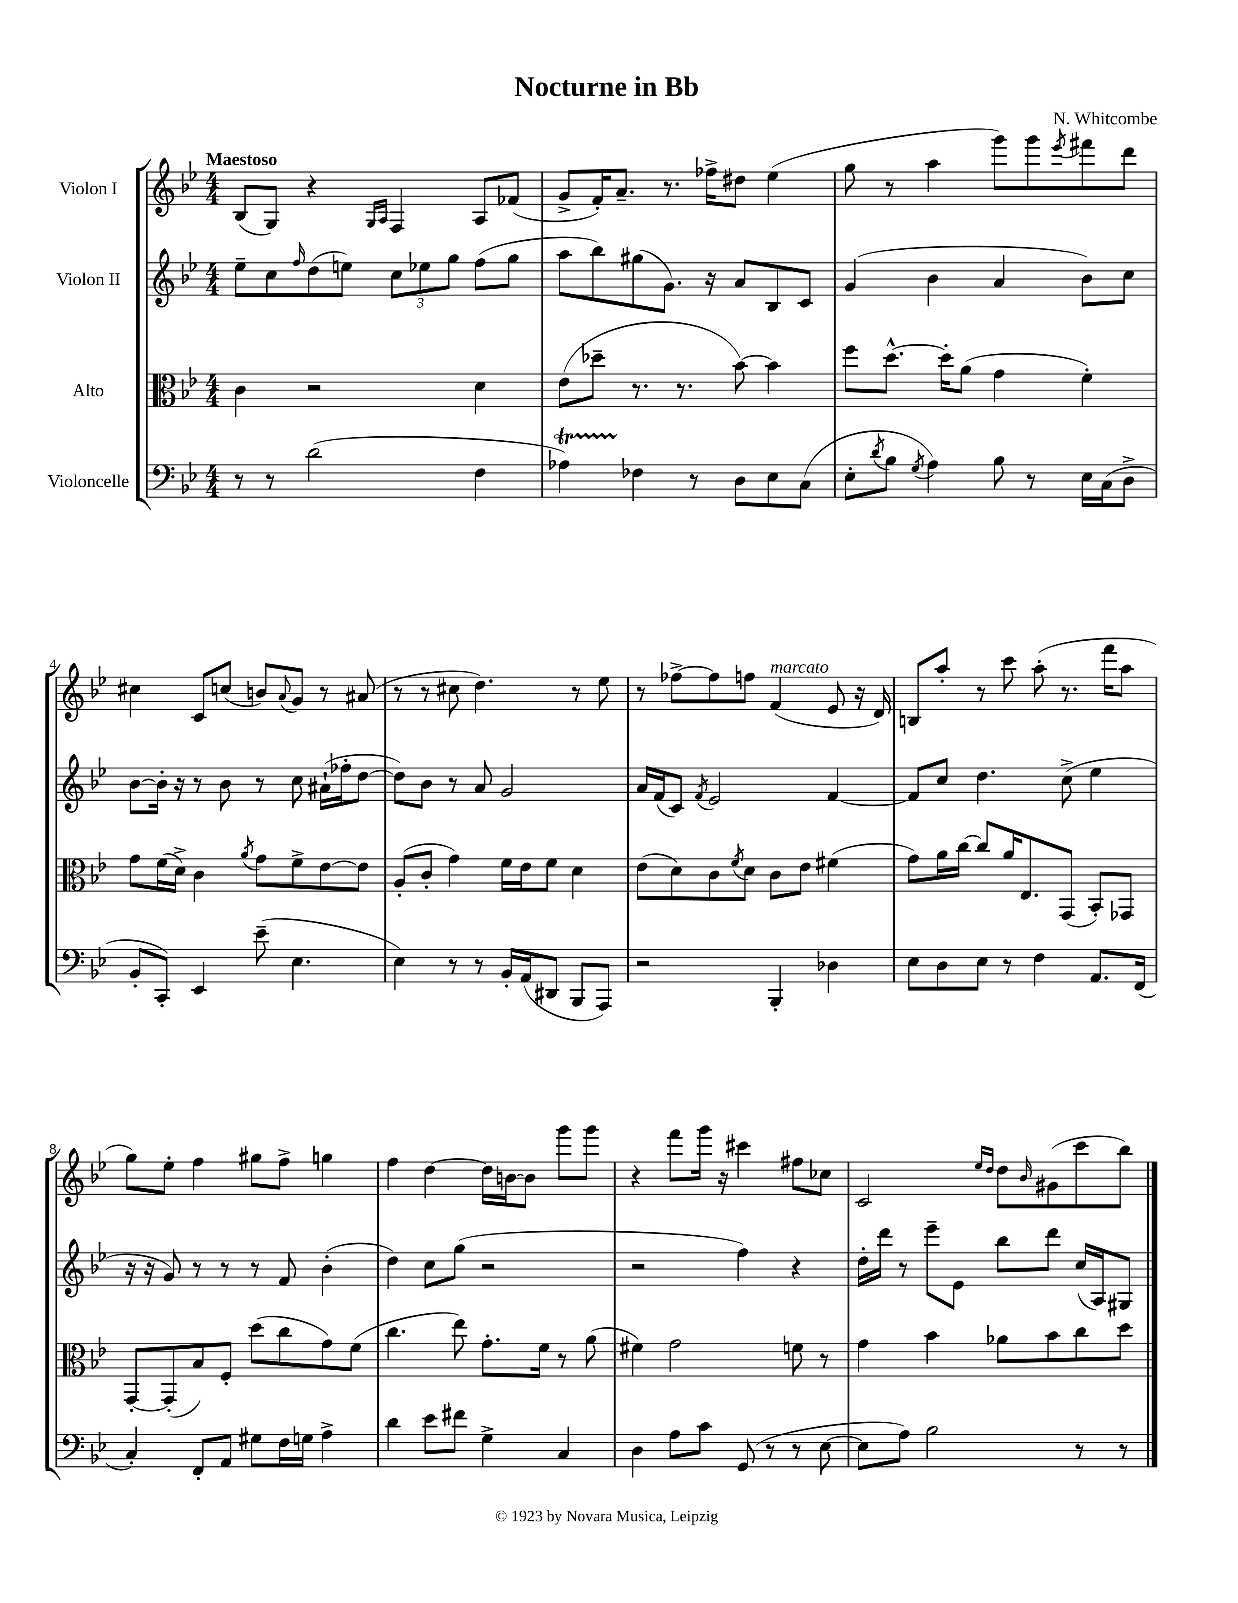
\header { title = "Nocturne in Bb" composer = "N. Whitcombe" }
<<
\new StaffGroup <<
\new Staff = "s0" \with { instrumentName = "Violon I" } {
    \clef treble \key bes \major \numericTimeSignature \time 4/4 \tempo "Maestoso"
    bes8( g8) r4 \grace { g16 a16 } f4 a8 fes'8( |
    g'8-> f'16-.) a'8.-- r8. fes''16-> dis''8 ees''4( |
    g''8 r8 a''4 g'''8) g'''8 \acciaccatura { ees'''8 } fis'''8 d'''8 |
    cis''4 c'8 c''8( b'8) \appoggiatura { a'8 } g'8 r8 ais'8( |
    r8 r8 cis''8 d''4.) r8 ees''8 |
    r8 fes''8~-> fes''8 f''8 f'4^\markup { \italic "marcato" }( ees'8 r16 d'16) |
    b8 a''8-. r8 c'''8 a''8-.( r8. f'''16 a''8 |
    g''8) ees''8-. f''4 gis''8 f''8-> g''4 |
    f''4 d''4~ d''16 b'16~ b'8 g'''8 g'''8 |
    r4 f'''8 g'''16 r16 cis'''4 fis''8 ces''8 |
    c'2 \grace { ees''16 d''16 } d''8 \grace { bes'16 } gis'8( c'''8 bes''8) \bar "|." |
}
\new Staff = "s1" \with { instrumentName = "Violon II" } {
    \clef treble \key bes \major \numericTimeSignature \time 4/4
    ees''8-- c''8 \grace { f''16 } d''8( e''8) \tuplet 3/2 { c''8 ees''8 g''8 } f''8( g''8 |
    a''8 bes''8) gis''8( g'8.) r16 a'8 bes8 c'8 |
    g'4( bes'4 a'4 bes'8) c''8 |
    bes'8~ bes'16-. r16 r8 bes'8 r8 c''8 ais'16-!( fes''16-. d''8~ |
    d''8) bes'8 r8 a'8 g'2 |
    a'16 f'16( c'8) \acciaccatura { f'8 } ees'2 f'4~ |
    f'8 c''8 d''4. c''8->( ees''4 |
    r16 r16 g'8) r8 r8 r8 f'8 bes'4-.( |
    d''4) c''8 g''8( r2 |
    r2 f''4) r4 |
    d''16-. d'''16 r8 ees'''8-- ees'8 bes''8 d'''8 c''16( a16) gis8 \bar "|." |
}
\new Staff = "s2" \with { instrumentName = "Alto" } {
    \clef alto \key bes \major \numericTimeSignature \time 4/4
    c'4 r2 d'4 |
    ees'8( des''8-- r8. r8. bes'8~) bes'4 |
    f''8 d''8.~-^ d''16-. a'8( g'4 f'4-.) |
    g'8 f'16( d'16->) c'4 \acciaccatura { a'8 } g'8 f'8-> ees'8~ ees'8 |
    a8-.( c'8-. g'4) f'16 ees'16 f'8 d'4 |
    ees'8( d'8) c'8 \acciaccatura { f'8 } d'8 c'8 ees'8 fis'4( |
    g'8) a'16 c''16~ c''8 a'16 ees8. g,8( bes,8-.) ges,8 |
    g,8~-. g,8-.( bes8) f8-. d''8( c''8 g'8) f'8( |
    c''4. ees''8) g'8.-. f'16 r8 a'8( |
    fis'4) g'2 f'8 r8 |
    g'4 bes'4 aes'8 bes'8 c''8 d''8 \bar "|." |
}
\new Staff = "s3" \with { instrumentName = "Violoncelle" } {
    \clef bass \key bes \major \numericTimeSignature \time 4/4
    r8 r8 d'2( f4 |
    aes4\startTrillSpan) fes4\stopTrillSpan r8 d8 ees8 c8( |
    ees8-. \acciaccatura { d'8 } bes8 \acciaccatura { g8 } a4) bes8 r8 ees16 c16( d8-> |
    bes,8-. c,8-.) ees,4 ees'8--( ees4. |
    ees4) r8 r8 bes,16-. a,16( dis,8 bes,,8 a,,8) |
    r2 bes,,4-. des4 |
    ees8 d8 ees8 r8 f4 a,8. f,16( |
    c4-.) f,8-. a,8 gis8 f16 g16 a4-> |
    d'4 ees'8 fis'8 g4-> c4 |
    d4 a8 c'8 g,8( r8 r8 ees8~ |
    ees8 a8) bes2 r8 r8 \bar "|." |
}
>>
>>
